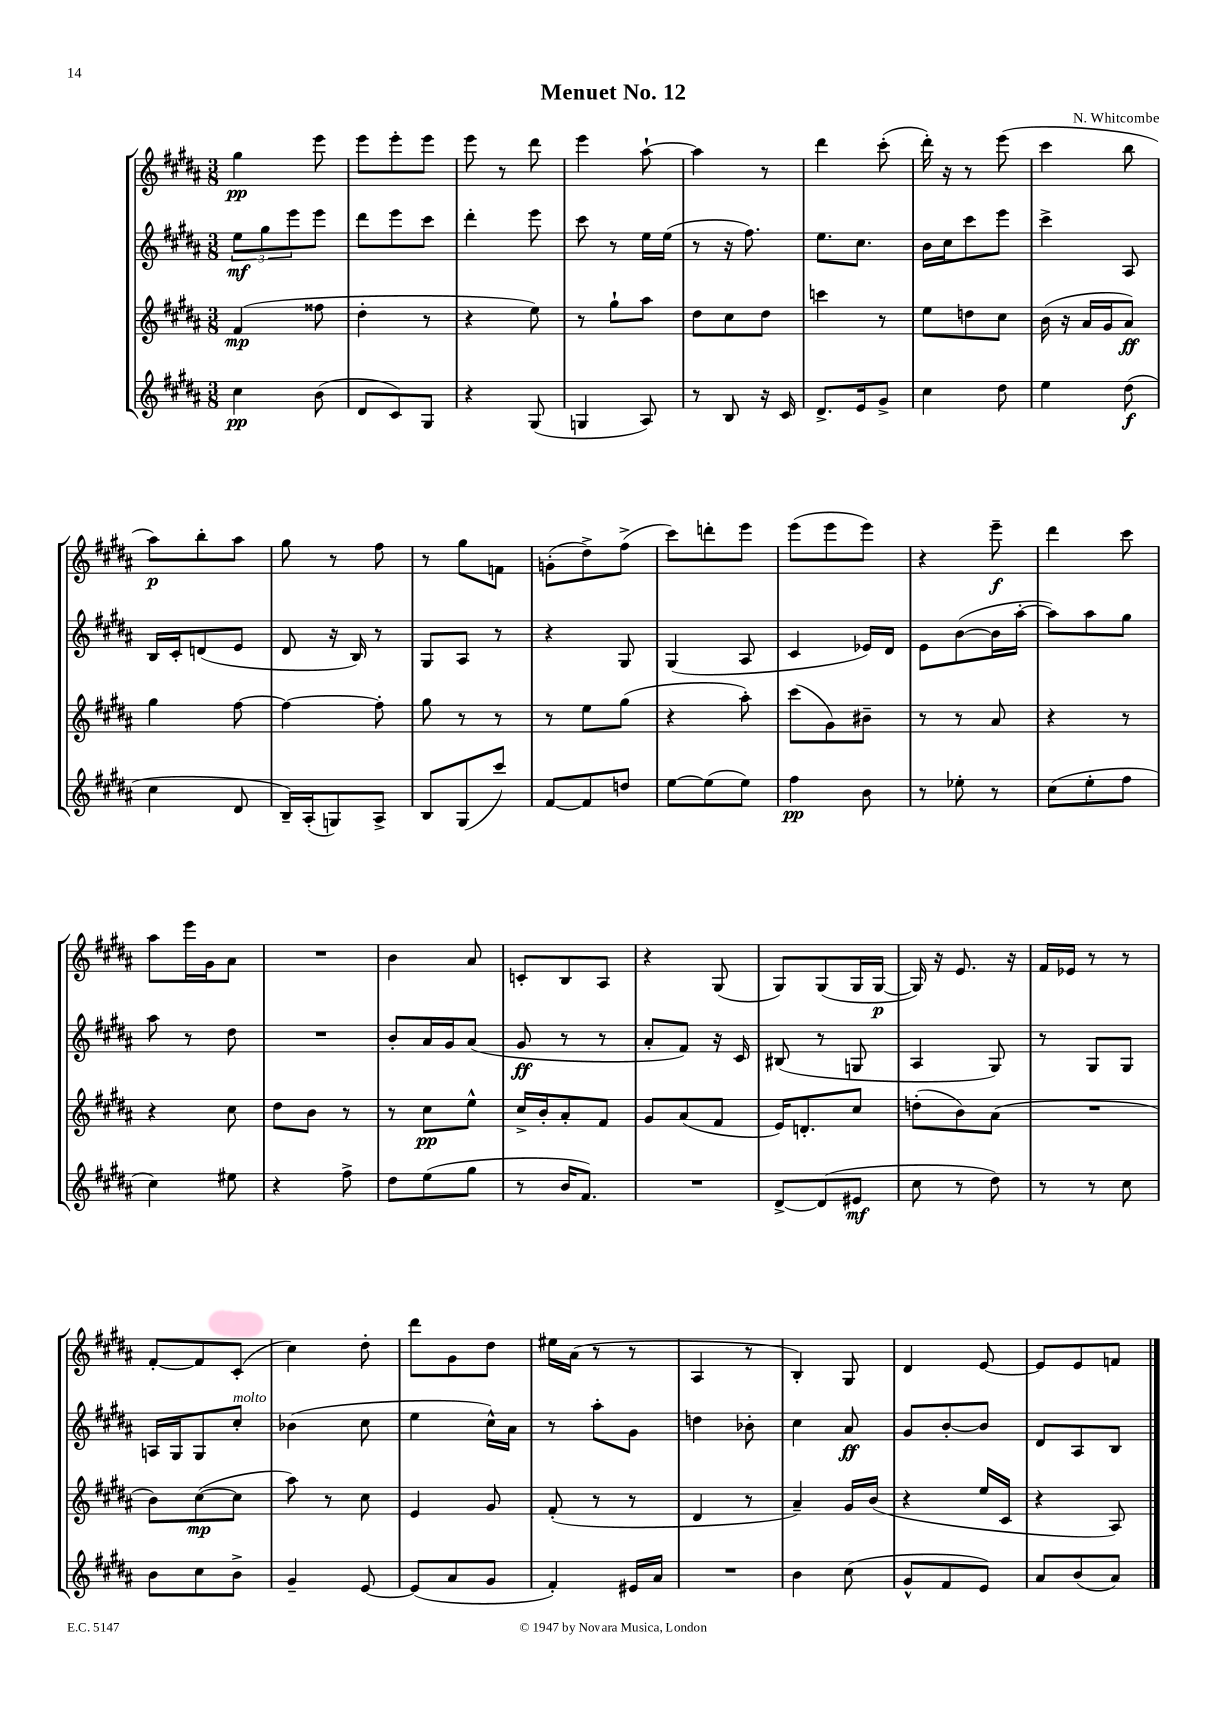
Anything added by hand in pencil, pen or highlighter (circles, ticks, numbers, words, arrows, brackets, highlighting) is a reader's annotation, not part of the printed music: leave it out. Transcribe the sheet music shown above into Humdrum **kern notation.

**kern	**dynam	**kern	**dynam	**kern	**dynam	**kern	**dynam
*part4	*part4	*part3	*part3	*part2	*part2	*part1	*part1
*staff4	*staff4	*staff3	*staff3	*staff2	*staff2	*staff1	*staff1
*clefG2	*	*clefG2	*	*clefG2	*	*clefG2	*
*k[f#c#g#d#a#]	*	*k[f#c#g#d#a#]	*	*k[f#c#g#d#a#]	*	*k[f#c#g#d#a#]	*
*M3/8	*	*M3/8	*	*M3/8	*	*M3/8	*
=1	=1	=1	=1	=1	=1	=1	=1
4cc#\	pp	(4f#/	mp	12ee\L	mf	4gg#\	pp
.	.	.	.	12gg#\	.	.	.
.	.	.	.	12eee\	.	.	.
(8b\	.	8ff##X\	.	8eee\J	.	8eee\	.
=2	=2	=2	=2	=2	=2	=2	=2
8d#/L	.	4dd#'\	.	8ddd#\L	.	8eee\L	.
8c#/)	.	.	.	8eee\	.	8eee'\	.
8G#/J	.	8r	.	8ccc#\J	.	8eee\J	.
=3	=3	=3	=3	=3	=3	=3	=3
4r	.	4r	.	4ddd#'\	.	8eee\	.
.	.	.	.	.	.	8r	.
(8G#/	.	8ee\)	.	8eee\	.	8ddd#\	.
=4	=4	=4	=4	=4	=4	=4	=4
4Gn/	.	8r	.	8ccc#\	.	4eee\	.
.	.	8gg#`\L	.	8r	.	.	.
8A#/)	.	8aa#\J	.	16ee\LL	.	[8aa#`\	.
.	.	.	.	(16ee\JJ	.	.	.
=5	=5	=5	=5	=5	=5	=5	=5
8r	.	8dd#\L	.	8r	.	4aa#\]	.
8B/	.	8cc#\	.	16r	.	.	.
.	.	.	.	8.ff#\)	.	.	.
16r	.	8dd#\J	.	.	.	8r	.
16c#/	.	.	.	.	.	.	.
=6	=6	=6	=6	=6	=6	=6	=6
8.d#^/L	.	4cccn\	.	8.ee\L	.	4ddd#\	.
16e/k	.	.	.	8.cc#\J	.	.	.
8g#^/J	.	8r	.	.	.	(8ccc#'\	.
=7	=7	=7	=7	=7	=7	=7	=7
4cc#\	.	8ee\L	.	16b\LL	.	16ddd#'\)	.
.	.	.	.	16cc#\J	.	16r	.
.	.	8ddn\	.	8ccc#\	.	8r	.
8dd#\	.	8cc#\J	.	8eee\J	.	(8eee\	.
=8	=8	=8	=8	=8	=8	=8	=8
4ee\	.	(16b\	.	4ccc#^\	.	4ccc#\	.
.	.	16r	.	.	.	.	.
.	.	16a#/LL	.	.	.	.	.
.	.	16g#/J	.	.	.	.	.
(8dd#\	f	8a#/J)	ff	8A#/	.	8bb\	.
!!LO:LB:g=z
=9	=9	=9	=9	=9	=9	=9	=9
4cc#\	.	4gg#\	.	16B/LL	.	8aa#\L)	p
.	.	.	.	16c#'/J	.	.	.
.	.	.	.	(8dn/	.	8bb'\	.
8d#/	.	[8ff#\	.	8e/J	.	8aa#\J	.
=10	=10	=10	=10	=10	=10	=10	=10
16B~/LL)	.	4ff#\_	.	8d#/	.	8gg#\	.
(16A#'/J	.	.	.	.	.	.	.
8Gn/)	.	.	.	16r	.	8r	.
.	.	.	.	16B/)	.	.	.
8A#^/J	.	8ff#'\]	.	8r	.	8ff#\	.
=11	=11	=11	=11	=11	=11	=11	=11
8B/L	.	8gg#\	.	8G#/L	.	8r	.
(8G#/	.	8r	.	8A#/J	.	8gg#\L	.
8ccc#/J)	.	8r	.	8r	.	8fn\J	.
=12	=12	=12	=12	=12	=12	=12	=12
[8f#/L	.	8r	.	4r	.	(8gn'\L	.
8f#/]	.	8ee\L	.	.	.	8dd#^\)	.
8ddn/J	.	(8gg#\J	.	8G#/	.	(8ff#^\J	.
=13	=13	=13	=13	=13	=13	=13	=13
[8ee\L	.	4r	.	(4G#/	.	8ccc#\L)	.
(8ee\]	.	.	.	.	.	8dddn'\	.
8ee\J)	.	8aa#'\)	.	8A#/	.	8eee\J	.
=14	=14	=14	=14	=14	=14	=14	=14
4ff#\	pp	(8ccc#\L	.	4c#/	.	(8eee\L	.
.	.	8g#\)	.	.	.	8eee\	.
8b\	.	8b#X~\J	.	16e-X/LL)	.	8eee\J)	.
.	.	.	.	16d#/JJ	.	.	.
=15	=15	=15	=15	=15	=15	=15	=15
8r	.	8r	.	8e\L	.	4r	.
8ee-X'\	.	8r	.	([8b\	.	.	.
8r	.	8a#/	.	16b\L]	.	8eee~\	f
.	.	.	.	[16aa#'\JJ	.	.	.
=16	=16	=16	=16	=16	=16	=16	=16
(8cc#\L	.	4r	.	8aa#\L])	.	4ddd#\	.
8ee'\	.	.	.	8aa#\	.	.	.
8ff#\J	.	8r	.	8gg#\J	.	8ccc#\	.
!!LO:LB:g=z
=17	=17	=17	=17	=17	=17	=17	=17
4cc#\)	.	4r	.	8aa#\	.	8aa#\L	.
.	.	.	.	8r	.	16eee\L	.
.	.	.	.	.	.	16g#\J	.
8ee#X\	.	8cc#\	.	8dd#\	.	8a#\J	.
=18	=18	=18	=18	=18	=18	=18	=18
4r	.	8dd#\L	.	4.r	.	4.r	.
.	.	8b\J	.	.	.	.	.
8ff#^\	.	8r	.	.	.	.	.
=19	=19	=19	=19	=19	=19	=19	=19
8dd#\L	.	8r	.	8b'/L	.	4b\	.
(8ee\	.	8cc#\L	pp	16a#/L	.	.	.
.	.	.	.	16g#/J	.	.	.
8gg#\J	.	8ee^^\J	.	(8a#/J	.	8a#/	.
=20	=20	=20	=20	=20	=20	=20	=20
8r	.	16cc#^/LL	.	8g#/	ff	8cn'/L	.
.	.	16b'/J	.	.	.	.	.
16b/KL	.	8a#'/	.	8r	.	8B/	.
8.f#/J)	.	.	.	.	.	.	.
.	.	8f#/J	.	8r	.	8A#/J	.
=21	=21	=21	=21	=21	=21	=21	=21
4.r	.	8g#/L	.	8a#'/L	.	4r	.
.	.	(8a#/	.	8f#/J)	.	.	.
.	.	8f#/J	.	16r	.	(8G#/	.
.	.	.	.	16c#/	.	.	.
=22	=22	=22	=22	=22	=22	=22	=22
[8d#^/L	.	16e/KL)	.	(8B#X/	.	8G#/L)	.
.	.	8.dn'/	.	.	.	.	.
(8d#/]	.	.	.	8r	.	(8G#/	.
8e#X/J	mf	8cc#/J	.	8Gn/	.	16G#/L	.
.	.	.	.	.	.	[16G#/JJ	p
=23	=23	=23	=23	=23	=23	=23	=23
8cc#\	.	(8ddn'\L	.	4A#/	.	16G#/])	.
.	.	.	.	.	.	16r	.
8r	.	8b\)	.	.	.	8.e/	.
8dd#\)	.	(8a#\J	.	8G#/)	.	.	.
.	.	.	.	.	.	16r	.
=24	=24	=24	=24	=24	=24	=24	=24
8r	.	4.r	.	8r	.	16f#/LL	.
.	.	.	.	.	.	16e-X/JJ	.
8r	.	.	.	8G#/L	.	8r	.
8cc#\	.	.	.	8G#/J	.	8r	.
!!LO:LB:g=z
=25	=25	=25	=25	=25	=25	=25	=25
8b\L	.	8b\L)	.	16An/LL	.	[8f#'/L	.
.	.	.	.	16G#/J	.	.	.
8cc#\	.	([8cc#\	mp	8G#/	.	8f#/]	.
!	!	!	!	!LO:TX:a:i:t=molto	!	!	!
8b^\J	.	8cc#\J]	.	8cc#'/J	.	(8c#'/J	.
=26	=26	=26	=26	=26	=26	=26	=26
4g#~/	.	8aa#\)	.	(4b-X\	.	4cc#\)	.
.	.	8r	.	.	.	.	.
[8e/	.	8cc#\	.	8cc#\	.	8dd#'\	.
=27	=27	=27	=27	=27	=27	=27	=27
(8e/L]	.	4e/	.	4ee\	.	8ddd#\L	.
8a#/	.	.	.	.	.	8g#\	.
8g#/J	.	8g#/	.	16cc#^^\LL)	.	8dd#\J	.
.	.	.	.	16a#\JJ	.	.	.
=28	=28	=28	=28	=28	=28	=28	=28
4f#'/)	.	(8f#'/	.	8r	.	16ee#X\LL	.
.	.	.	.	.	.	(16a#\JJ	.
.	.	8r	.	8aa#'\L	.	8r	.
16e#X/LL	.	8r	.	8g#\J	.	8r	.
16a#/JJ	.	.	.	.	.	.	.
=29	=29	=29	=29	=29	=29	=29	=29
4.r	.	4d#/	.	4ddn\	.	4A#/	.
.	.	8r	.	8b-X'\	.	8r	.
=30	=30	=30	=30	=30	=30	=30	=30
4b\	.	4a#~/)	.	4cc#\	.	4B'/)	.
(8cc#\	.	16g#/LL	.	8a#/	ff	8G#/	.
.	.	(16b/JJ	.	.	.	.	.
=31	=31	=31	=31	=31	=31	=31	=31
8g#^^/L	.	4r	.	8g#/L	.	4d#/	.
8f#/	.	.	.	[8b'/	.	.	.
8e/J)	.	16ee/LL	.	8b/J]	.	[8e/	.
.	.	16c#/JJ	.	.	.	.	.
=32	=32	=32	=32	=32	=32	=32	=32
8a#/L	.	4r	.	8d#/L	.	8e/L]	.
(8b/	.	.	.	8A#/	.	8e/	.
8a#/J)	.	8A#/)	.	8B/J	.	8fn/J	.
==	==	==	==	==	==	==	==
*-	*-	*-	*-	*-	*-	*-	*-
